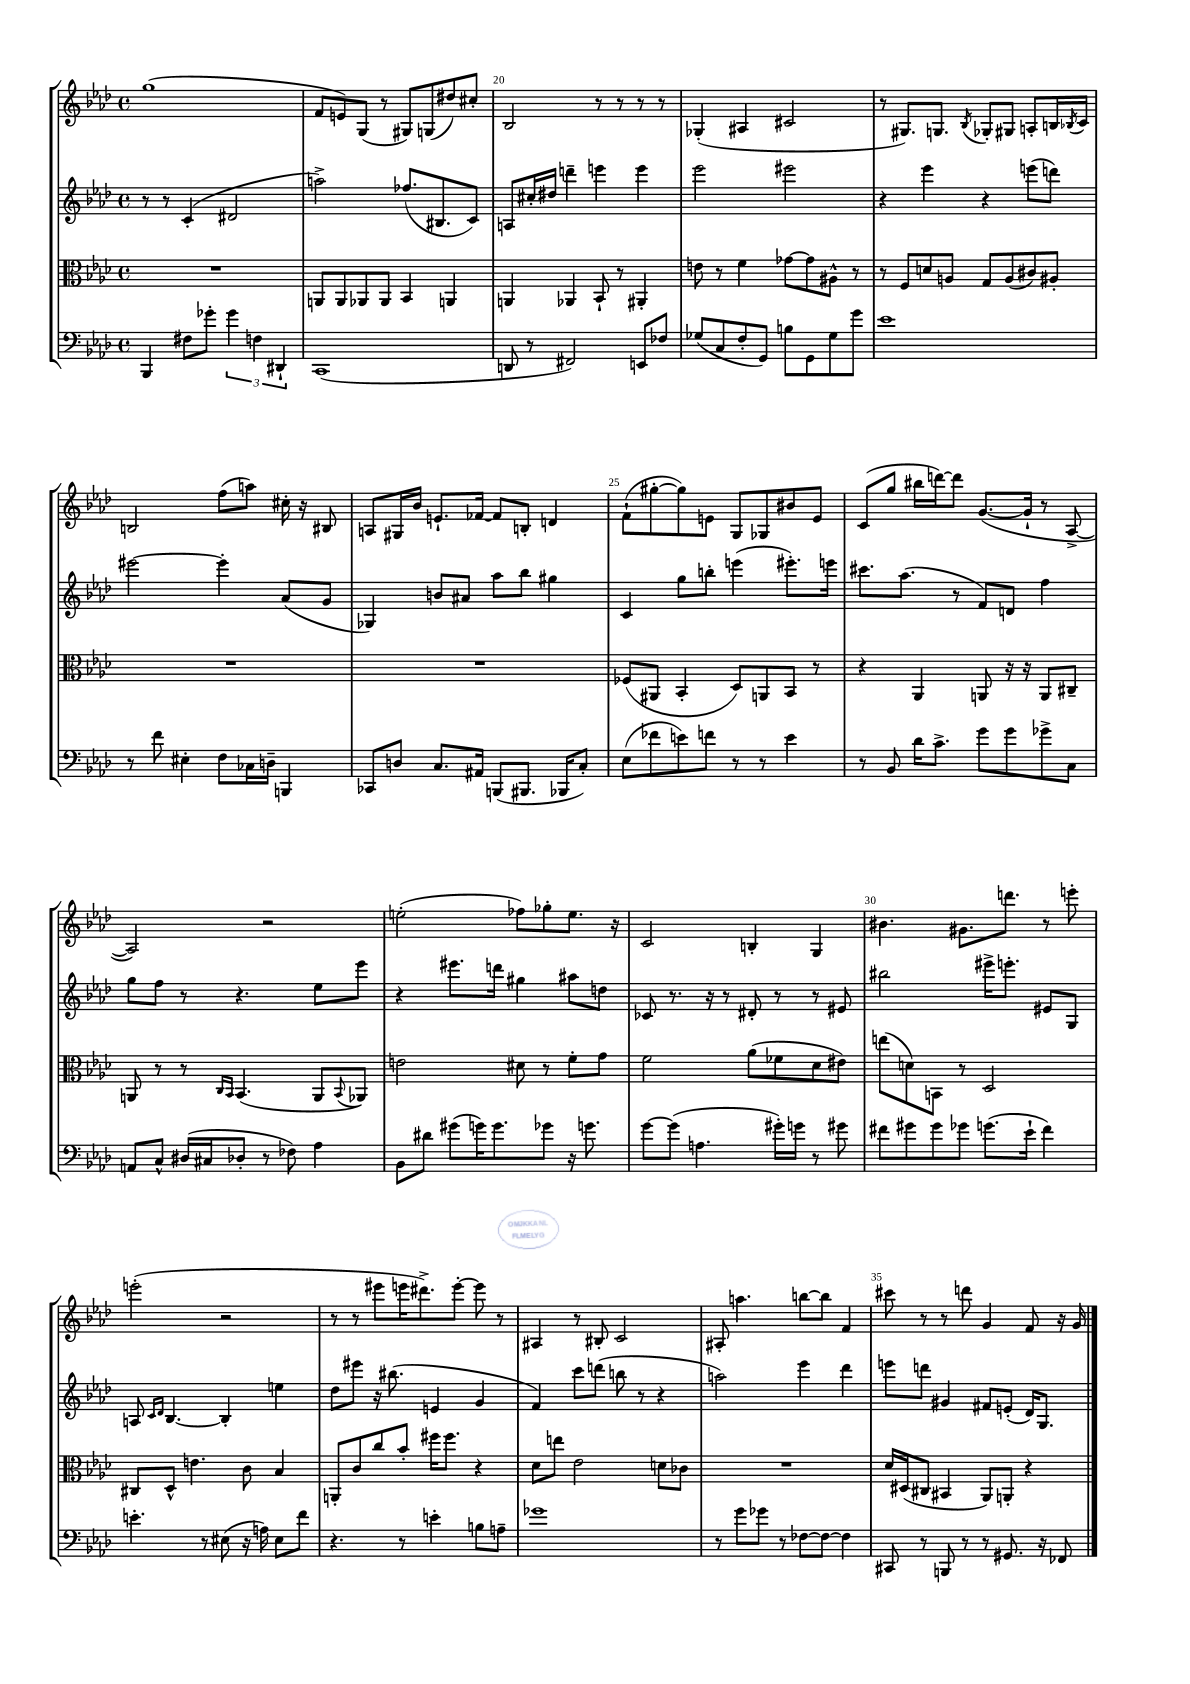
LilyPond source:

<<
\new StaffGroup <<
\new Staff = "s0" {
    \clef treble \key aes \major \defaultTimeSignature \time 4/4
    g''1( |
    f'8 e'8) g8( r8 gis8) g8( dis''8) cis''8-. |
    bes2 r8 r8 r8 r8 |
    ges4-.( ais4 cis'2 |
    r8 gis8.) g8. \acciaccatura { bes8 } ges8-. gis8 a8-. b16 \acciaccatura { bes8 } c'16 |
    b2 f''8( a''8) cis''16-. r16 bis8 |
    a8 gis16 bes'16 e'8.-! fes'16~ fes'8 b8-. d'4 |
    f'8-!( gis''8~-. gis''8) e'8 g8 ges8 bis'8 e'8 |
    c'8( g''8 bis''16 d'''16~) d'''8 g'8.~( g'16-! r8 aes8~-> |
    aes2) r2 |
    e''2-.( fes''8) ges''8-. e''8. r16 |
    c'2 b4-. g4 |
    bis'4. gis'8. d'''8. r8 e'''8-. |
    e'''2-.( r2 |
    r8 r8 eis'''8 e'''16 dis'''8.->) e'''8~-. e'''8 r8 |
    ais4 r8 bis8-. c'2 |
    ais8-. a''4. b''8~ b''8 f'4 |
    cis'''8 r8 r8 d'''8 g'4 f'8 r16 g'16 \bar "|." |
}
\new Staff = "s1" {
    \clef treble \key aes \major \defaultTimeSignature \time 4/4
    r8 r8 c'4-.( dis'2 |
    a''2->) fes''8.( bis8. c'8) |
    a8 cis''16-. dis''16 d'''4-- e'''4 e'''4 |
    ees'''2 eis'''2 |
    r4 ees'''4 r4 e'''8( d'''8) |
    eis'''2~ eis'''4-. aes'8( g'8 |
    ges4) b'8 ais'8 aes''8 bes''8 gis''4 |
    c'4 g''8 b''8-. e'''4( eis'''8.-.) e'''16 |
    cis'''8. aes''8.( r8 f'8) d'8 f''4 |
    g''8 f''8 r8 r4. ees''8 ees'''8 |
    r4 eis'''8. d'''16 gis''4 ais''8 d''8 |
    ces'8 r8. r16 r8 dis'8-. r8 r8 eis'8 |
    bis''2 eis'''16-> e'''8.-. eis'8 g8 |
    a8 \grace { c'16 des'16 } bes4.~ bes4-. e''4 |
    des''8 eis'''8 r16 bis''8.( e'4 g'4 |
    f'4) c'''8 d'''8( b''8 r8 r4 |
    a''2) ees'''4 des'''4 |
    e'''8 d'''8 gis'4 fis'8 e'8-.( des'16) g8. \bar "|." |
}
\new Staff = "s2" {
    \clef alto \key aes \major \defaultTimeSignature \time 4/4
    R1 |
    a,8 a,8 aes,8 aes,8 bes,4 a,4 |
    a,4 aes,4 bes,8-! r8 ais,4-. |
    e'8 r8 f'4 ges'8~ ges'8 ais8-^ r8 |
    r8 f8 d'8 a8 g8 a8( cis'8) ais8-. |
    R1 |
    R1 |
    fes8( ais,8 bes,4-. des8) a,8 bes,8 r8 |
    r4 aes,4 a,8 r16 r16 a,8 cis8-- |
    a,8 r8 r8 \grace { c16 bes,16 } bes,4.( a,8 \appoggiatura { bes,8 } aes,8) |
    e'2 dis'8 r8 f'8-. g'8 |
    f'2 aes'8( fes'8 des'8 eis'8) |
    e''8( d'8) b,8 r8 des2 |
    cis8 des8-^ e'4. c'8 bes4 |
    a,8-. c'8 c''8 bes'8-. fis''16 fis''8. r4 |
    des'8 e''8 ees'2 d'8 ces'8 |
    R1 |
    des'16 dis16( cis8 bis,4 aes,8) a,8-. r4 \bar "|." |
}
\new Staff = "s3" {
    \clef bass \key aes \major \defaultTimeSignature \time 4/4
    bes,,4 fis8 ges'8-. \tuplet 3/2 { ges'4 f4 dis,4-! } |
    c,1( |
    d,8 r8 fis,2) e,8 fes8 |
    ges8( c8 f8-. g,8) b8 g,8 ges8 g'8 |
    ees'1 |
    r8 f'8 eis4-. f8 ces16 d16-- b,,4 |
    ces,8 d8 c8. ais,16 b,,8( bis,,8. bes,,16 c8-.) |
    ees8( fes'8 e'8) f'8 r8 r8 e'4 |
    r8 bes,8 des'16 c'8.-> g'8 g'8 ges'8-> c8 |
    a,8 c8-^ dis16( cis16 des8-. r8 fes8) aes4 |
    bes,8 dis'8 gis'8( g'16) g'8. ges'8 r16 g'8. |
    g'8~ g'8( a4. gis'16-.) g'16 r8 gis'8 |
    fis'8 gis'8 gis'8 ges'8 g'8.( ees'16-! fis'4) |
    e'4.-. r8 eis8( r16 a16) eis8 f'8 |
    r4. r8 e'4-. b8 a8-- |
    ges'1 |
    r8 g'8 ges'8 r8 fes8~ fes8~ fes4 |
    cis,8 r8 b,,8 r8 r8 gis,8. r16 fes,8 \bar "|." |
}
>>
>>
\layout { \context { \Score currentBarNumber = #18 \override BarNumber.break-visibility = ##(#f #t #t) barNumberVisibility = #(every-nth-bar-number-visible 5) } }
